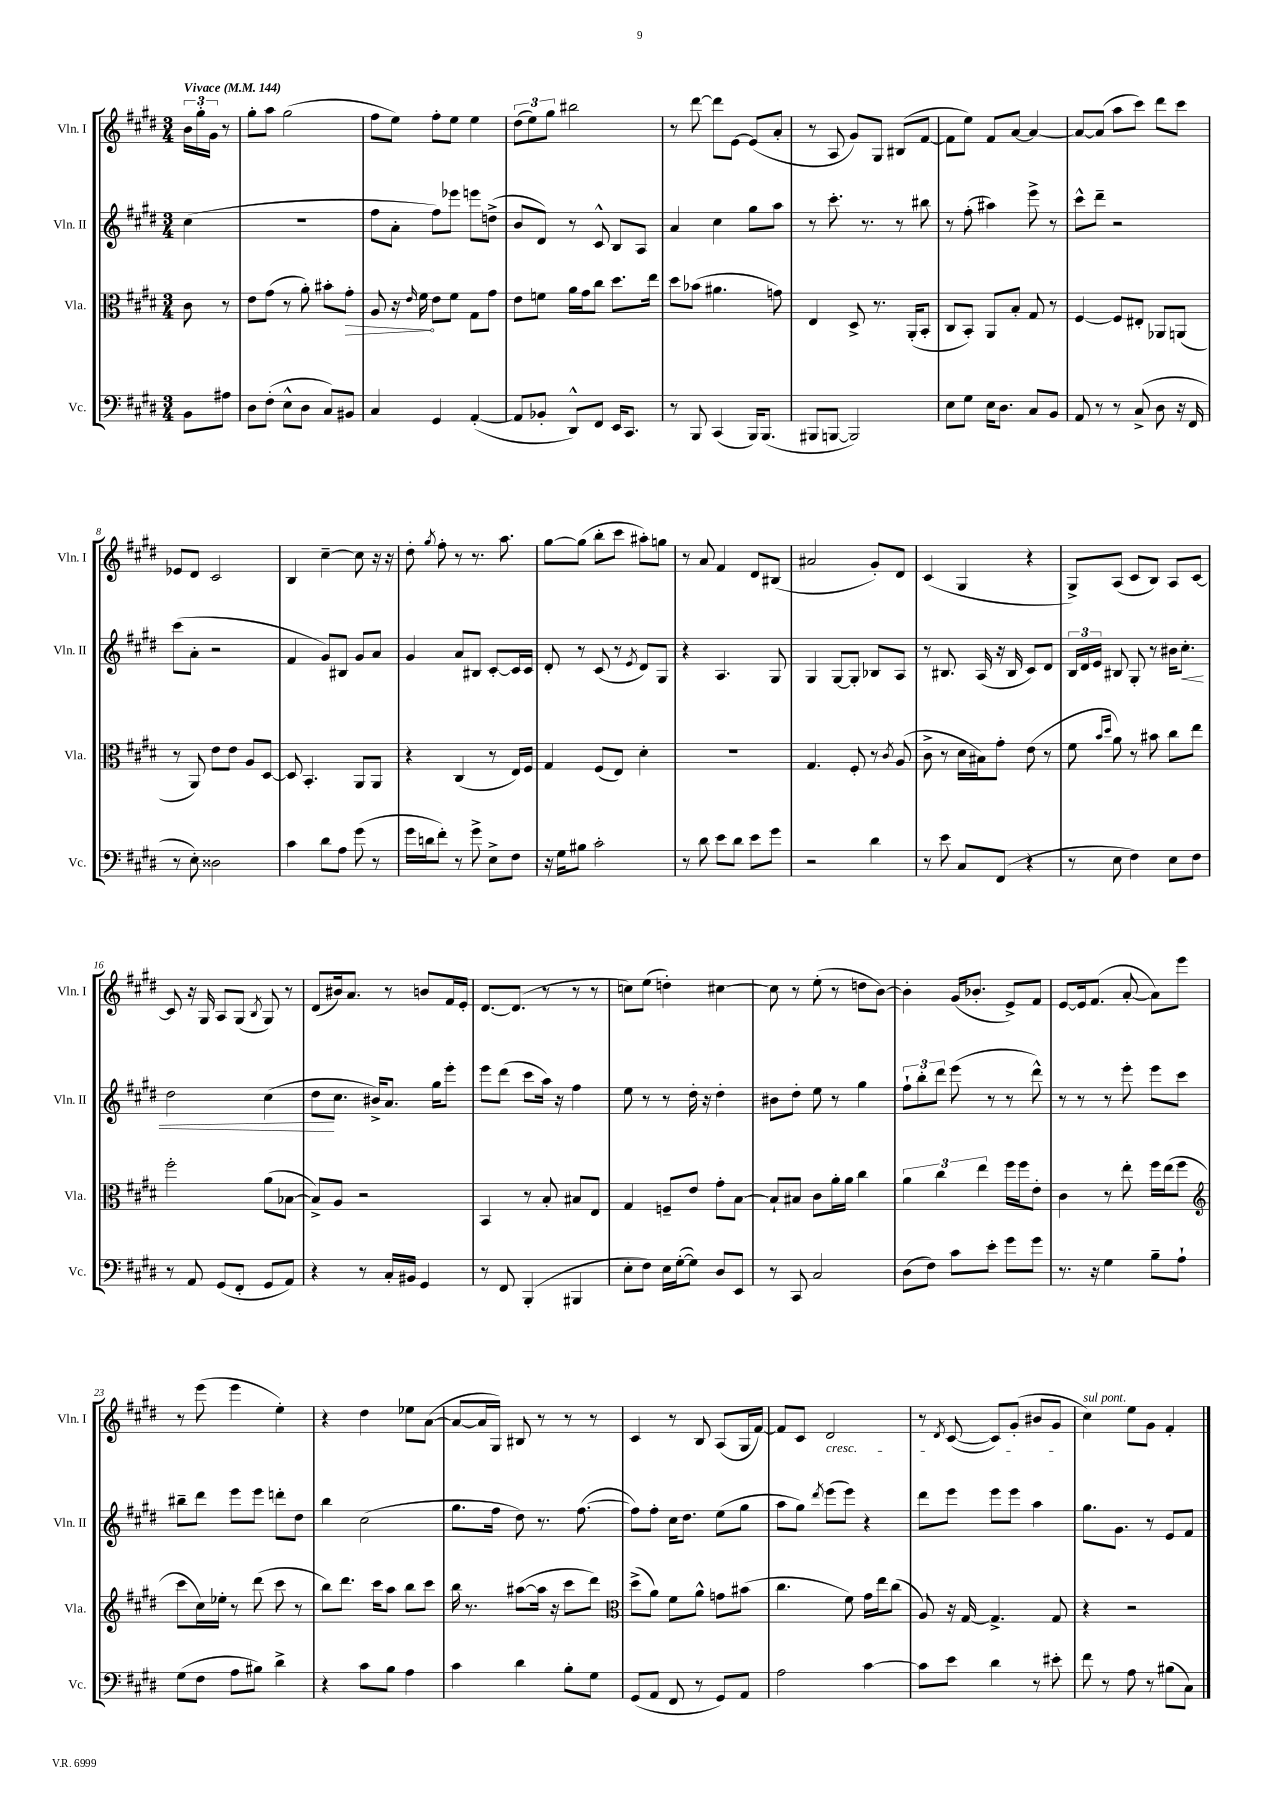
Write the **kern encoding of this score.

**kern	**kern	**kern	**kern
*staff4	*staff3	*staff2	*staff1
*clefF4	*clefC3	*clefG2	*clefG2
*k[f#c#g#d#]	*k[f#c#g#d#]	*k[f#c#g#d#]	*k[f#c#g#d#]
*M3/4	*M3/4	*M3/4	*M3/4
*MM144	*MM144	*MM144	*MM144
8BB	8c#	(4cc#	24b
.	.	.	24gg#'
.	.	.	24g#
8A#	8r	.	8r
=	=	=	=
8D#	8e	2.r	8gg#'
(8F#'	(8g#	.	8aa
8E^^	8r	.	(2gg#
8D#	8a')	.	.
8C#)	8b#'	.	.
8BB#	8g#'	.	.
=	=	=	=
4C#	8A	8ff#	8ff#
.	16r	8a'	8ee)
.	16qqe	.	.
.	16f#	.	.
4GG#	8e	8ff#)	8ff#'
.	8f#	8eee-	8ee
([4AA'	8G#	8eee	4ee
.	8g#	(8dd^	.
=	=	=	=
8AA]	8e	8b	(12dd#
.	.	.	12ee)
8BB-'	8f	8d#)	.
.	.	.	12gg#
8DD#^^)	16a	8r	2bb#
.	16g#	.	.
8FF#	8cc#	8c#^^	.
16EE	8.dd#	8B	.
8.CC#	.	.	.
.	.	8A	.
.	16ee	.	.
=	=	=	=
8r	8dd#	4a	8r
8BBB	(8b-	.	[8ddd#
(4CC#	4.a#	4cc#	8ddd#]
.	.	.	[8e
16BBB)	.	8gg#	(8e]
(8.BBB	.	.	.
.	8g)	8aa	8a'
=	=	=	=
8BBB#	4E	8r	8r
[8BBB	.	8.ccc#'	8A
2BBB])	8D#^	.	8g#)
.	.	8.r	.
.	8.r	.	8G#
.	.	8r	(8B#
.	(16AA'	.	.
.	8BB'	8bb#	[8f#
=	=	=	=
8E	8C#	8r	8f#]
8G#	8BB')	(8ff#'	8ee)
16E	8AA	4aa#)	8f#
8.D#	.	.	.
.	8B'	.	[8a
8C#	8G#	8eee^	4a_
8BB	8r	8r	.
=	=	=	=
8AA	[4F#	8ccc#^^	8a_
8r	.	8ddd#~	(8a]
8r	8F#]	2r	8aa
(8C#^	8E#'	.	8ccc#)
8D#	8AA-	.	8ddd#
16r	(8AA	.	8ccc#
16FF#	.	.	.
=	=	=	=
8r	8r	(8ccc#	8e-
8E')	8AA)	8a'	8d#
2D##	8e	2r	2c#
.	8e	.	.
.	8A	.	.
.	[8D#	.	.
=	=	=	=
4c#	8D#]	4f#	4B
.	4.BB'	.	.
8d#	.	8g#)	[4cc#~
8A	.	8B#	.
(8g#	8AA	8g#	8cc#]
8r	8AA	8a	16r
.	.	.	16r
=	=	=	=
16g#	4r	4g#	8dd#'
16d	.	.	.
.	.	.	8qgg#
8f#')	.	.	8ff#'
8r	(4C#	8a	8r
8g#^	.	8B#	8.r
8E^	8r	[8c#'	.
.	.	.	8.aa
8F#	16E)	16c#]	.
.	16F#	16c#	.
=	=	=	=
16r	4G#	8d#'	[8gg#
16G#	.	.	.
8B#	.	8r	(8gg#]
2c#'	(8F#	(8c#	8bb'
.	8E)	8r	8ccc#
.	.	8qe	.
.	4d#'	8d#)	8aa#')
.	.	8G#	8gg
=	=	=	=
8r	2.r	4r	8r
8d#	.	.	8a
8e	.	4.A	4f#
8d#	.	.	.
8e	.	.	8d#
8g#	.	8G#	(8B#
=	=	=	=
2r	4.G#	4G#	2a#
.	.	[8G#	.
.	8F#'	8G#']	.
4d#	8r	8B-	8g#')
.	8qc#	.	.
.	(8A	8A	8d#
=	=	=	=
8r	8c#^	8r	(4c#
8e	8r	8.B#	.
8C#	16d#	.	4G#
.	16B#)	(16A	.
(8FF#	8g#'	16r	.
.	.	16B#	.
4r	(8e	8c#)	4r
.	8r	8d#	.
=	=	=	=
8r	8f#	24B	8G#^)
.	.	24d#	.
.	.	24e	.
.	16qqb	.	.
.	16qqdd#	.	.
8E	8a)	8B#	(8A
4F#)	8r	8G#'	8c#
.	8b#	8r	8B)
8E	8cc#	16b#	8A
.	.	8.cc#'	.
8F#	8ee	.	[8c#
=	=	=	=
8r	2ff#'	2dd#	8c#]
8AA	.	.	16r
.	.	.	16G#
(8GG#	.	.	8A
8FF#'	.	.	(8G#
.	.	.	8qB
8GG#	(8a	(4cc#	8G#)
8AA)	[8B-	.	8r
=	=	=	=
4r	8B-^])	8dd#	(8d#
.	8A	8.cc#	16b#)
.	.	.	8.a
8r	2r	.	.
.	.	16b#^)	.
16C#'	.	8.a	8r
16BB#	.	.	.
4GG#	.	.	8b
.	.	16gg#	.
.	.	8eee'	16f#
.	.	.	16e'
=	=	=	=
8r	4BB	8eee	[8.d#
8FF#	.	(8ddd#	.
.	.	.	(8.d#]
(4BBB'	8r	8ccc#	.
.	8B'	16aa)	8r
.	.	16r	.
4BBB#	8B#	4ff#	8r
.	8E	.	8r
=	=	=	=
8E'	4G#	8ee	8cc)
8F#)	.	8r	(8ee
16E	8F~	8r	4dd')
([16G#'	.	.	.
8G#])	8e	16dd#'	.
.	.	16r	.
8D#	8g#'	4dd#'	[4cc#
8EE	[8B	.	.
=	=	=	=
8r	8B`]	8b#	8cc#]
8CC#	8B#	8dd#'	8r
2C#	8c#	8ee	(8ee'
.	16a'	8r	8r
.	16a	.	.
.	4cc#	4gg#	8dd
.	.	.	[8b)
=	=	=	=
(8D#	6a	12ff#`	4b']
.	.	12bb'	.
8F#)	.	.	.
.	6cc#	12ddd#	.
8c#	.	(8eee	(16g#
.	.	.	8.b-'
.	6ee	.	.
8e'	.	8r	.
8g#	16ff#	8r	8e^)
.	16ff#	.	.
8g#	8e'	8ddd#^^)	8f#
=	=	=	=
8.r	4c#	8r	[8e
.	.	8r	16e]
16r	.	.	(8.f#
4G#	8r	8r	.
.	8ee'	8eee'	[8a'
8B~	16ff#	8eee	8a])
.	(16ee	.	.
8A`	8ff#	8ccc#	8eee
=	=	=	=
*	*clefG2	*	*
(8G#	8ccc#	8bb#~	8r
8F#	16cc#)	8ddd#	(8eee
.	16ee-'	.	.
8A	8r	8eee	4eee
8B#)	(8ddd#	8eee	.
4d#^	8ccc#	8ddd'	4ee')
.	8r	8dd#	.
=	=	=	=
4r	8bb)	4bb	4r
.	8.ddd#	.	.
8c#	.	(2cc#	4dd#
.	16ccc#	.	.
8B	8aa	.	.
4A	8bb	.	8ee-
.	8ccc#	.	([8a
=	=	=	=
4c#	16bb	8.gg#	8a_
.	8.r	.	.
.	.	.	16a]
.	.	16ff#	16G#)
4d#	([8aa#	8dd#)	8B#
.	16aa#]	8.r	8r
.	16r	.	.
8B'	8ccc#	.	8r
.	.	([8.ff#	.
8G#	8ddd#)	.	8r
=	=	=	=
*	*clefC3	*	*
(8GG#	(8dd#^	8ff#])	4c#
8AA	8a)	8ff#'	.
8FF#	8f#	16cc#	8r
.	.	8.dd#	.
8r	8a^^	.	8B
8GG#)	8g	(8ee	(8A
8AA	(8b#	8gg#	16G#
.	.	.	[16f#)
=	=	=	=
2A	4.cc#	8aa	8f#]
.	.	8gg#)	8c#
.	.	8qddd#	.
.	.	(8eee	2d#
.	8f#)	8eee)	.
[4c#	16g#	4r	.
.	16ee	.	.
.	(8cc#	.	.
=	=	=	=
8c#]	8A)	8ddd#	8r
.	.	.	8qd#
8e	16r	8eee	([8c#
.	[16G#	.	.
4d#	4.G#^]	8eee	8c#])
.	.	8eee	(8g#'
8r	.	4aa	8b#
8e#'	8G#	.	8g#
=	=	=	=
8f#	4r	8.gg#	4cc#)
8r	.	.	.
.	.	8.g#	.
8A	2r	.	8ee
8r	.	8r	8g#
(8B#	.	8e	4f#'
8C#)	.	8f#	.
==	==	==	==
*-	*-	*-	*-
